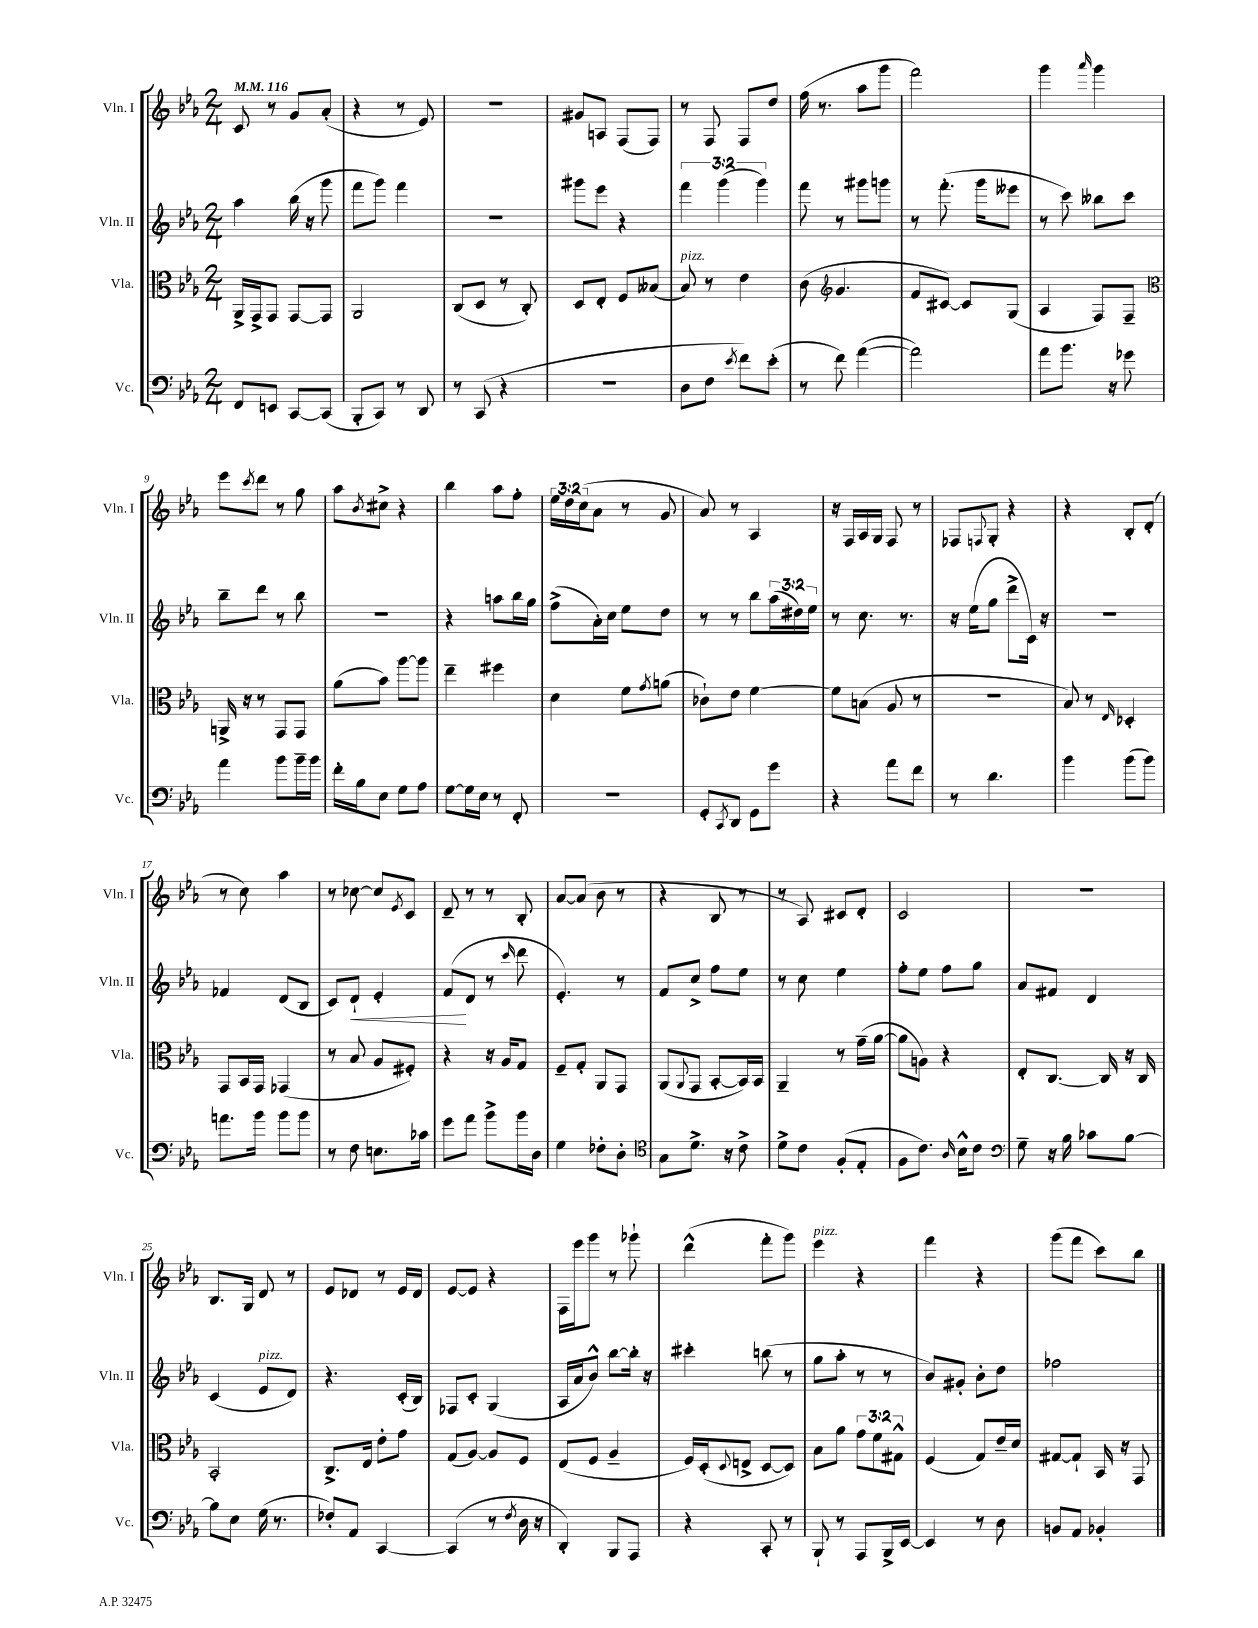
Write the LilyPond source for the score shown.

<<
\new StaffGroup <<
\new Staff = "s0" \with { instrumentName = "Vln. I" shortInstrumentName = "Vln. I" } {
    \clef treble \key ees \major \numericTimeSignature \time 2/4 \override Staff.TupletNumber.text = #tuplet-number::calc-fraction-text \tempo 4 = 116
    c'8 r8 g'8 aes'8-.( |
    r4 r8 ees'8) |
    r2 |
    gis'8 a8 f8( f8) |
    r8 f8 f8 d''8 |
    f''16( r8. aes''8 g'''8 |
    f'''2) |
    g'''4 \grace { aes'''16 } g'''4 |
    ees'''8 \acciaccatura { c'''8 } d'''8 r8 g''8 |
    aes''8 \acciaccatura { bes'8 } cis''8-> r4 |
    bes''4 aes''8 f''8-. |
    \tuplet 3/2 { ees''16 d''16 c''16( } aes'8 r8 g'8 |
    aes'8) r8 aes4 |
    r16 f16 aes16 g16 f8 r8 |
    fes8 \appoggiatura { f8 } g8-. r4 |
    r4 bes8-. d'8-.( |
    r8 c''8) aes''4 |
    r8 ces''8~ ces''8 \acciaccatura { ees'8 } c'8 |
    d'8-- r8 r8 bes8-. |
    aes'8~ aes'8( bes'8 r8 |
    r4 bes8 r8 |
    r8 aes8) cis'8 d'8-. |
    c'2 |
    r2 |
    bes8. g16 d'8 r8 |
    ees'8 des'8 r8 ees'16 des'16 |
    ees'8~ ees'8 r4 |
    f16 ees'''16 g'''8 r8 ges'''8-! |
    d'''4-^( f'''8-. g'''8) |
    ees'''4^\markup { \italic "pizz." } r4 |
    f'''4 r4 |
    g'''8( f'''8 c'''8) bes''8 \bar "|." |
}
\new Staff = "s1" \with { instrumentName = "Vln. II" shortInstrumentName = "Vln. II" } {
    \clef treble \key ees \major \numericTimeSignature \time 2/4 \override Staff.TupletNumber.text = #tuplet-number::calc-fraction-text
    aes''4 bes''16( r16 g'''8 |
    f'''8 g'''8) f'''4 |
    r2 |
    gis'''8 ees'''8 r4 |
    \tuplet 3/2 { f'''4 g'''4( g'''4) } |
    f'''8 r8 gis'''8 g'''8 |
    r8 f'''8.-.( g'''16 eeses'''8 |
    r8 c'''8) beses''8 c'''8 |
    bes''8-- d'''8 r8 bes''8 |
    R2 |
    r4 a''8 bes''16 g''16 |
    f''8->( aes'16-.) c''16 ees''8 d''8 |
    r8 r8 bes''8 \tuplet 3/2 { aes''16( dis''16) ees''16 } |
    r8 c''8. r8. |
    r16 ees''16( g''8 d'''8-> c'16) r16 |
    R2 |
    fes'4 d'8( bes8 |
    c'8) d'8-!\< ees'4-. |
    f'8\!( d'8 r8 \grace { c'''16 } d'''8 |
    ees'4.-.) r8 |
    f'8 c''8-> f''8 ees''8 |
    r8 c''8 ees''4 |
    f''8-. ees''8 f''8 g''8 |
    aes'8 fis'8 d'4 |
    c'4( ees'8^\markup { \italic "pizz." } d'8) |
    r4. c'16-.( bes16) |
    fes8 c'8-. g4( |
    aes16 aes'16 bes'8-^) bes''8~ bes''16-. r16 |
    cis'''4-. b''8( r8 |
    g''8 aes''8-. r8 r8 |
    bes'8) gis'8-. bes'8-. d''8 |
    fes''2 \bar "|." |
}
\new Staff = "s2" \with { instrumentName = "Vla." shortInstrumentName = "Vla." } {
    \clef alto \key ees \major \numericTimeSignature \time 2/4 \override Staff.TupletNumber.text = #tuplet-number::calc-fraction-text
    aes,16-> g,16-> g,8 g,8~ g,8 |
    aes,2 |
    c8( d8 r8 c8-.) |
    d8 ees8-. f8 beses8( |
    bes8^\markup { \italic "pizz." }) r8 ees'4 |
    c'8( \clef treble g'4. |
    f'8 cis'8~) cis'8 g8( |
    aes4 f8) f8-- |
    \clef alto a,16-> r16 r8 g,8 g,8 |
    aes'8( bes'8) aes''8~ aes''8 |
    ees''4-- fis''4 |
    d'4 f'8 \acciaccatura { g'8 } a'8( |
    ces'8-!) ees'8 f'4~ |
    f'8 b8( aes8 r8 |
    R2 |
    bes8) r8 \grace { ees16 } des4-. |
    g,8 bes,16 g,16 ges,4( |
    r8 bes8 aes8 fis8-.) |
    r4 r16 aes16 g8 |
    f8-- g8-. aes,8 g,8 |
    aes,8( \appoggiatura { aes,8 } g,8 bes,8~-. bes,16) bes,16 |
    aes,4-- r8 g'16--( aes'16~ |
    aes'8 a8) r4 |
    ees8-. c8.~ c16 r16 c16 |
    bes,2-. |
    c8.-> ees16 ees'8-. g'8 |
    g8( aes8~) aes8 f8 |
    ees8( f8 aes4-- |
    f16) d16-.( \appoggiatura { d8 } e8-> d8~ d8) |
    bes8 aes'8 \tuplet 3/2 { g'8 f'8 gis8-^ } |
    f4( g8) ees'16-- d'16 |
    gis8~ gis8-! bes,16 r16 g,8 \bar "|." |
}
\new Staff = "s3" \with { instrumentName = "Vc." shortInstrumentName = "Vc." } {
    \clef bass \key ees \major \numericTimeSignature \time 2/4
    f,8 e,8 c,8~ c,8( |
    bes,,8-. c,8) r8 d,8 |
    r8 c,8( r4 |
    r2 |
    d8 f8 \acciaccatura { ees'8 } f'8) ees'8-.( |
    r8 f'8) aes'4~( |
    aes'2) |
    aes'8 bes'8. r16 ges'8 |
    aes'4 bes'8 bes'16-- bes'16 |
    f'16-. bes16 ees8 g8 aes8 |
    g8~ g16 ees16 r8 f,8-. |
    r2 |
    g,8-. \acciaccatura { c,8 } d,8 g,8 g'8 |
    r4 aes'8 f'8 |
    r8 d'4. |
    bes'4 bes'8( bes'8) |
    a'8. bes'16 bes'8 bes'8 |
    r8 f8 e8. ces'16 |
    g'8 aes'8 bes'8-> bes'16 d16 |
    g4 fes8-. d8-. |
    \clef tenor g8 d'8.-> r16 c'8-> |
    d'8-> c'8 f8-.( ees8-. |
    f8 c'8.) \grace { aes16 } bes16-^ c'8 |
    \clef bass g8-- r16 bes16 ces'8 bes8~ |
    bes8 ees8 g16( r8. |
    fes8-.) aes,8 c,4~ |
    c,4( r8 \acciaccatura { f8 } d16 r16 |
    d,4-.) bes,,8 aes,,8 |
    r4 c,8-. r8 |
    bes,,8-! r8 aes,,8 bes,,16-> ees,16~ |
    ees,4 r8 d8 |
    b,8 aes,8 bes,4-. \bar "|." |
}
>>
>>
